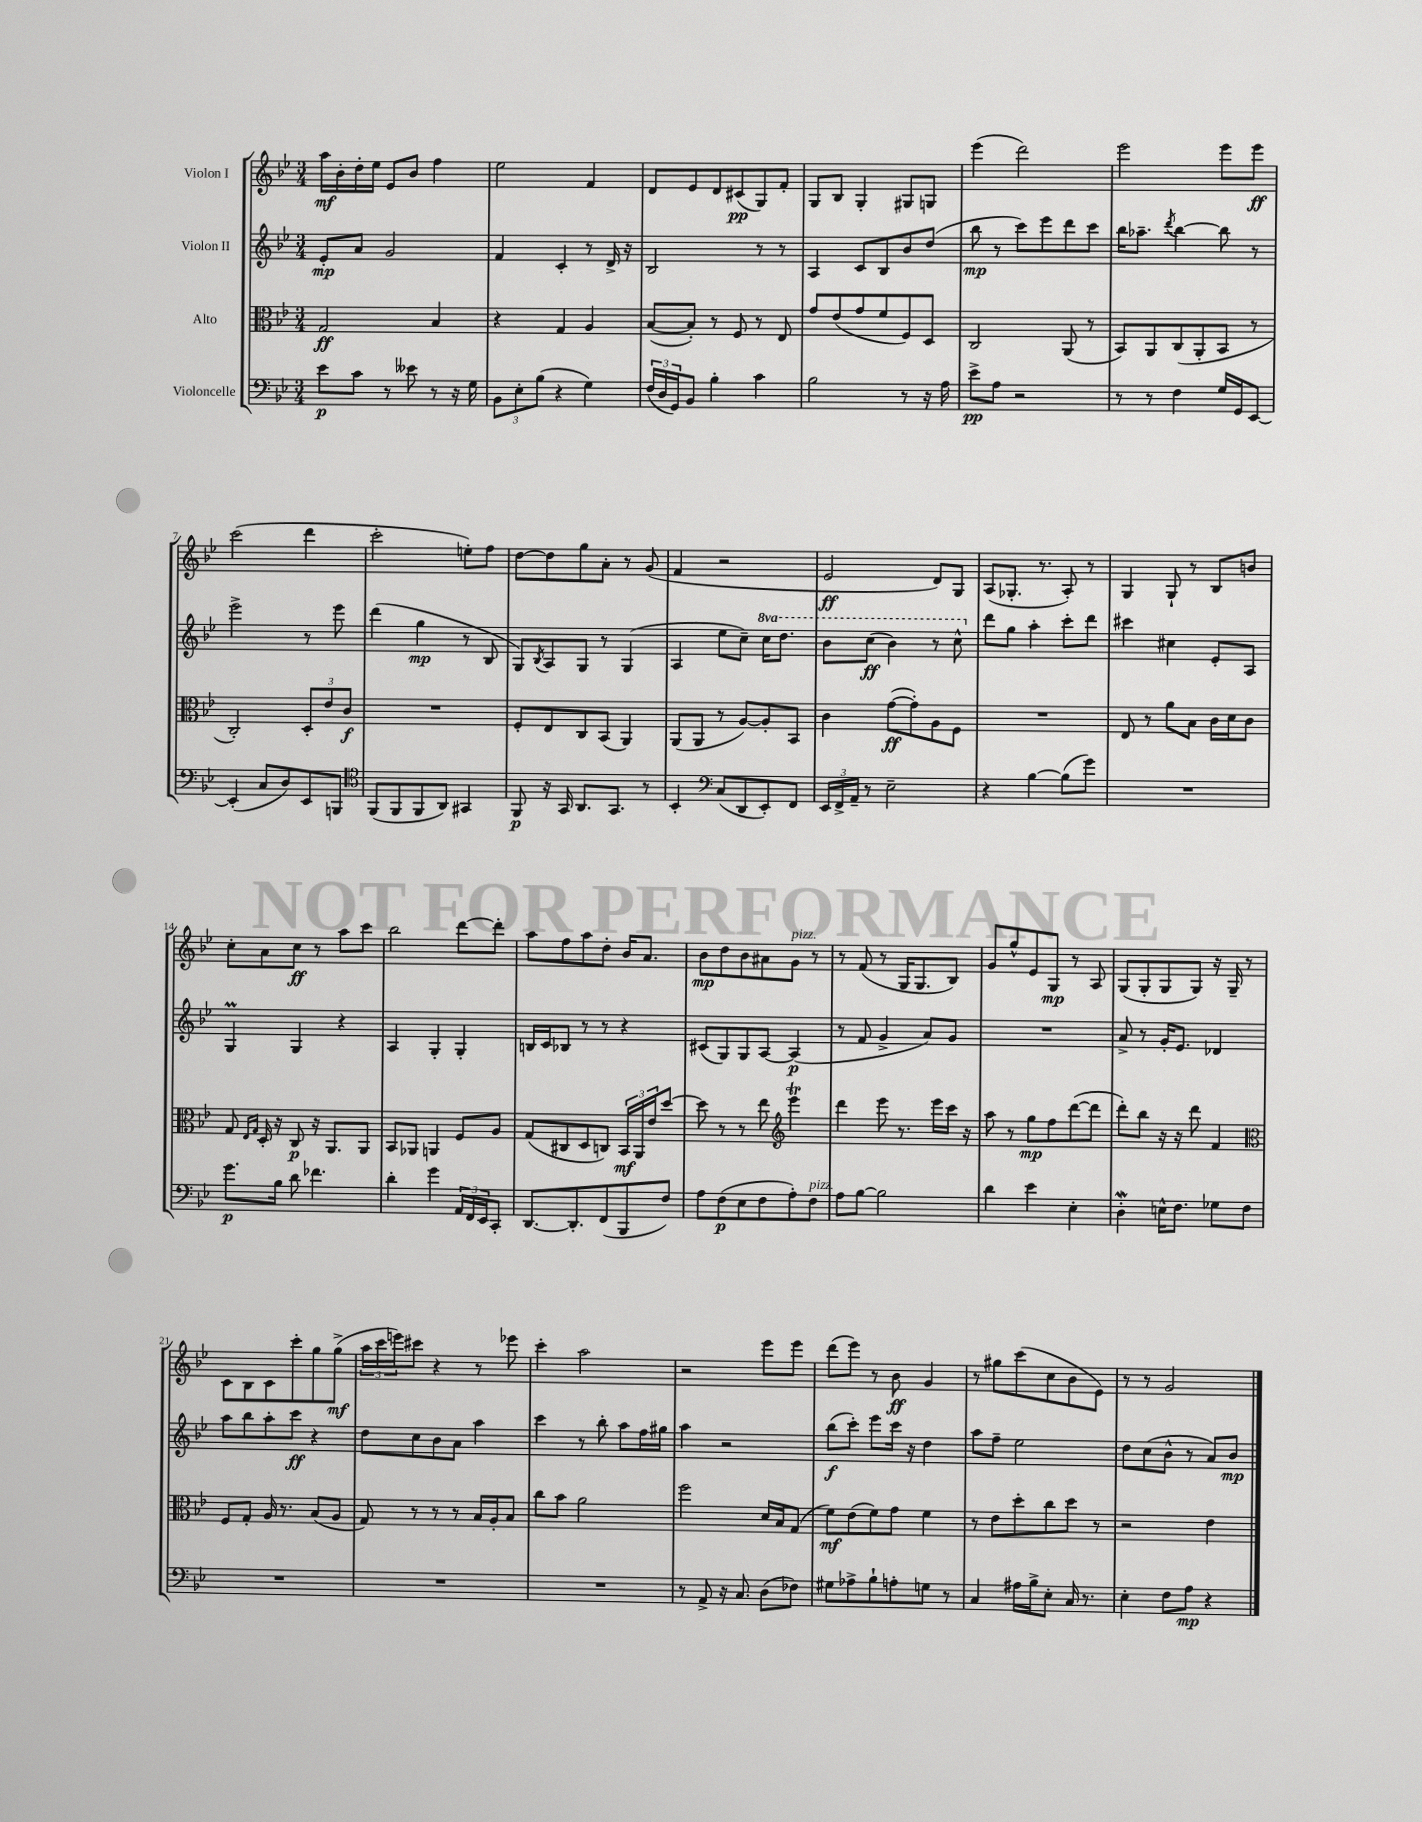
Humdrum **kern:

**kern	**kern	**kern	**kern
*staff4	*staff3	*staff2	*staff1
*clefF4	*clefC3	*clefG2	*clefG2
*k[b-e-]	*k[b-e-]	*k[b-e-]	*k[b-e-]
*M3/4	*M3/4	*M3/4	*M3/4
8e-\L	2G/	8e-'/L	16aa\LL
.	.	.	16b-'\
8c\J	.	8a/J	16dd'\
.	.	.	16ee-\JJ
8r	.	2g/	8e-/L
8e--\	.	.	8b-/J
8r	4B-/	.	4ff\
16r	.	.	.
16G\	.	.	.
=	=	=	=
12BB-\L	4r	4f/	2ee-\
12E-'\	.	.	.
(12B-\J	.	.	.
4r	4G/	4c'/	.
4G\)	4A/	8r	4f/
.	.	16d^/	.
.	.	16r	.
=	=	=	=
(24F/LL	([8B-/L	2B-/	8d/L
24D/	.	.	.
24GG/J)	.	.	.
8BB-/J	8B-'/]J)	.	8e-/
4B-'\	8r	.	8d/
.	8F/	.	(8c#/
4c\	8r	8r	8G/)
.	8E-/	8r	8f'/J
=	=	=	=
2B-\	8g/L	4A/	8G/L
.	(8e-/	.	8B-/J
.	8g/	8c/L	4G'/
.	8f/	8B-/	.
8r	8F/)	8b-/	8G#/L
16r	8D/J	(8dd/J	8G/J
16A\	.	.	.
=	=	=	=
8e-^\L	2C/	8bb-\	(4eee-\
8A\J	.	8r	.
2r	.	8ccc\L)	2ddd\)
.	.	8eee-\	.
.	(8AA/	8ddd\	.
.	8r	8ccc\J	.
=	=	=	=
8r	8BB-/L)	16bb-\LK	2eee-\
.	.	8.aa-~\J	.
8r	8AA/	.	.
.	.	8qddd/	.
4F\	(8C/	[4bb-\	.
.	8AA'/	.	.
16G/LL	8BB-/J	8bb-\]	8eee-\L
16GG/J	.	.	.
[8EE-/J	8r	8r	8eee-\J
=	=	=	=
(4EE-'/]	2C'/)	2eee-^\	(2ccc\
8C/L	.	.	.
8D/)	.	.	.
8EE-/	12D'/L	8r	4ddd\
.	12e-/	.	.
8BBB/J	.	8eee-\	.
.	12c/J	.	.
=	=	=	=
*clefC4	*	*	*
(8FF/L	2.r	(4ddd\	2ccc'\
8FF/	.	.	.
8FF/	.	4gg\	.
8AA/J)	.	.	.
4GG#/	.	8r	8ee'\L)
.	.	8B-/	8ff\J
=	=	=	=
8FF/	8F'/L	8G/L)	[8dd\L
.	.	8qB-/	.
16r	8E-/	8A/	8dd\]
16GG/	.	.	.
8.AA/L	8C/	8G/J	8gg\
.	(8BB-/J	8r	8a'\J
8.GG/J	.	.	.
.	4AA/)	(4G/	8r
8r	.	.	(8g/
=	=	=	=
4BB-'/	(8AA/L	4A/	4f/
.	8AA/J	.	.
*clefF4	*	*	*
(8C/L	8r	8ee-\L	2r
8DD/	[8A/L)	8cc~\J)	.
8EE-'/)	8A'/]	16ccc\LK	.
.	.	8.ddd\J	.
8FF/J	8BB-/J	.	.
=	=	=	=
24EE-/LL	4c\	8bb-\L	2e-/
24FF^/	.	.	.
24AA~/JJ	.	.	.
8r	.	(8ccc\J	.
2E-~\	([8g\L	4bb-\)	.
.	8g'\])	.	.
.	8A\	8r	8d/L)
.	8F\J	8ccc^^\	8G/J
=	=	=	=
4r	2.r	8ddd\L	(8A/L
.	.	8gg\J	8.G-'/J
[4B-\	.	4aa'\	.
.	.	.	8.r
(8B-\]L	.	8ccc'\L	8A'/)
8g\J)	.	8ddd\J	8r
=	=	=	=
2.r	8E-/	4ccc#\	4G/
.	8r	.	.
.	8a\L	4cc#\	8G`/
.	8B-\J	.	8r
.	16c\LL	8e-'/L	8B-/L
.	16d\J	.	.
.	8c\J	8A/J	8b/J
=	=	=	=
8.g\L	8G/	4G/	8cc'\L
.	16qqE-/LL	.	.
.	16qqG/JJ	.	.
.	16D'/	.	8a\
16B-\Jk	16r	.	.
8d\	8C/	4G/	8cc\J
4.f-\	16r	.	8r
.	8.AA/L	.	.
.	.	4r	8aa\L
.	8AA/J	.	8ccc\J
=	=	=	=
4d'\	8BB-/L	4A/	2bb-\
.	8AA-/J	.	.
4g\	4AA/	4G'/	.
24AA/LL	8F/L	4G'/	[8ddd\L
24FF/	.	.	.
24EE-/J	.	.	.
8CC'/J	8A/J	.	8ddd'\]J
=	=	=	=
[8.DD/L	(8G/L	16B/LL	8aa\L
.	.	16c/J	.
.	8C#/	8B-/J	8ff\
8.DD'/]	.	.	.
.	8D/	8r	8aa\
(8FF/	8C/J)	8r	8dd'\J
8BBB-/	24BB-/LL	4r	16b-/LK
.	24AA/	.	.
.	.	.	8.a/J
.	24e-/J	.	.
8F/J)	[8dd/J	.	.
=	=	=	=
8A\L	8dd\]	(8c#/L	8b-\L
(8F\	8r	8G/)	8dd\
8E-\	8r	8G/	8b-\
8F\	8ee-\	[8A/J	8a#\
*	*clefG2	*	*
8A'\)	4eee-\	(4A/]	8g\J
8F\J	.	.	8r
=	=	=	=
8A\L	4ddd\	8r	8r
[8B-\J	.	8f/	(8f/
2B-\]	8eee-\	4g^/	8r
.	8.r	.	16G/LK
.	.	.	8.G/
.	.	8a/L)	.
.	16eee-\LL	.	.
.	16ccc\JJ	8g/J	8B-/J)
.	16r	.	.
=	=	=	=
4d\	8aa\	2.r	8g/L
.	8r	.	8gg^^/
4e-\	8gg\L	.	8e-/
.	8ff\	.	8G/J
4E-'\	([8ddd\	.	8r
.	8ddd\]J	.	8A/
=	=	=	=
4D'\	8ddd'\L)	8a^/	(8G/L
.	8bb-\J	8r	8G'/
16E^^\LK	16r	16g'/LK	8G/
8.F\J	16r	8.e-/J	.
.	8ddd\	.	8G/J)
8G-\L	4f/	4d-/	16r
.	.	.	16G~/
8F\J	.	.	8r
=	=	=	=
*	*clefC3	*	*
2.r	8F/L	8aa\L	8c\L
.	8G'/J	8bb-\	8B-\
.	16A/	8aa'\	8c\
.	8.r	.	.
.	.	8ccc\J	8ccc'\
.	(8B-/L	4r	8gg\
.	8A/J	.	(8gg^\J
=	=	=	=
2.r	8G/)	8dd\L	24aa\LL
.	.	.	24ccc\
.	.	.	24eee\J)
.	8r	8cc\	8ccc#\J
.	8r	8b-\	4r
.	8r	8a\J	.
.	16B-/LL	4aa\	8r
.	16A'/J	.	.
.	8B-/J	.	8eee-\
=	=	=	=
2.r	8cc\L	4ccc\	4ccc'\
.	8b-\J	.	.
.	2a\	8r	2aa\
.	.	8bb-'\	.
.	.	8aa\L	.
.	.	16ff\L	.
.	.	16gg#\JJ	.
=	=	=	=
8r	2ff\	4aa\	2r
8AA^/	.	.	.
16r	.	2r	.
8.C/	.	.	.
(8D\L	16d/LL	.	8eee-\L
.	16B-/J	.	.
8F-\J)	(8G/J	.	8eee-\J
=	=	=	=
8G#\L	8f\L)	(8bb-\L	(8ddd\L
8A-^\	(8e-\	8ccc'\J)	8eee-\J)
8B-`\	8f\)	8eee-\L	8r
8A'\	8g\J	16ccc\Jk	8b-\
.	.	16r	.
8G\J	4f\	4dd\	4g/
8r	.	.	.
=	=	=	=
4C/	8r	8aa\L	8r
.	8e-\L	8ff~\J	8gg#\L
16A#\LL	8dd'\	2ee-\	(8ccc\
16B-^\J	.	.	.
8E-'\J	8cc\	.	8cc\
16C/	8dd\J	.	8b-\
8.r	.	.	.
.	8r	.	8e-\J)
=	=	=	=
4E-'\	2r	8dd\L	8r
.	.	(8cc\	8r
8F\L	.	8b-^^\J	2g/
8A\J	.	8r	.
4r	4e-\	8a/L)	.
.	.	8b-/J	.
==	==	==	==
*-	*-	*-	*-
